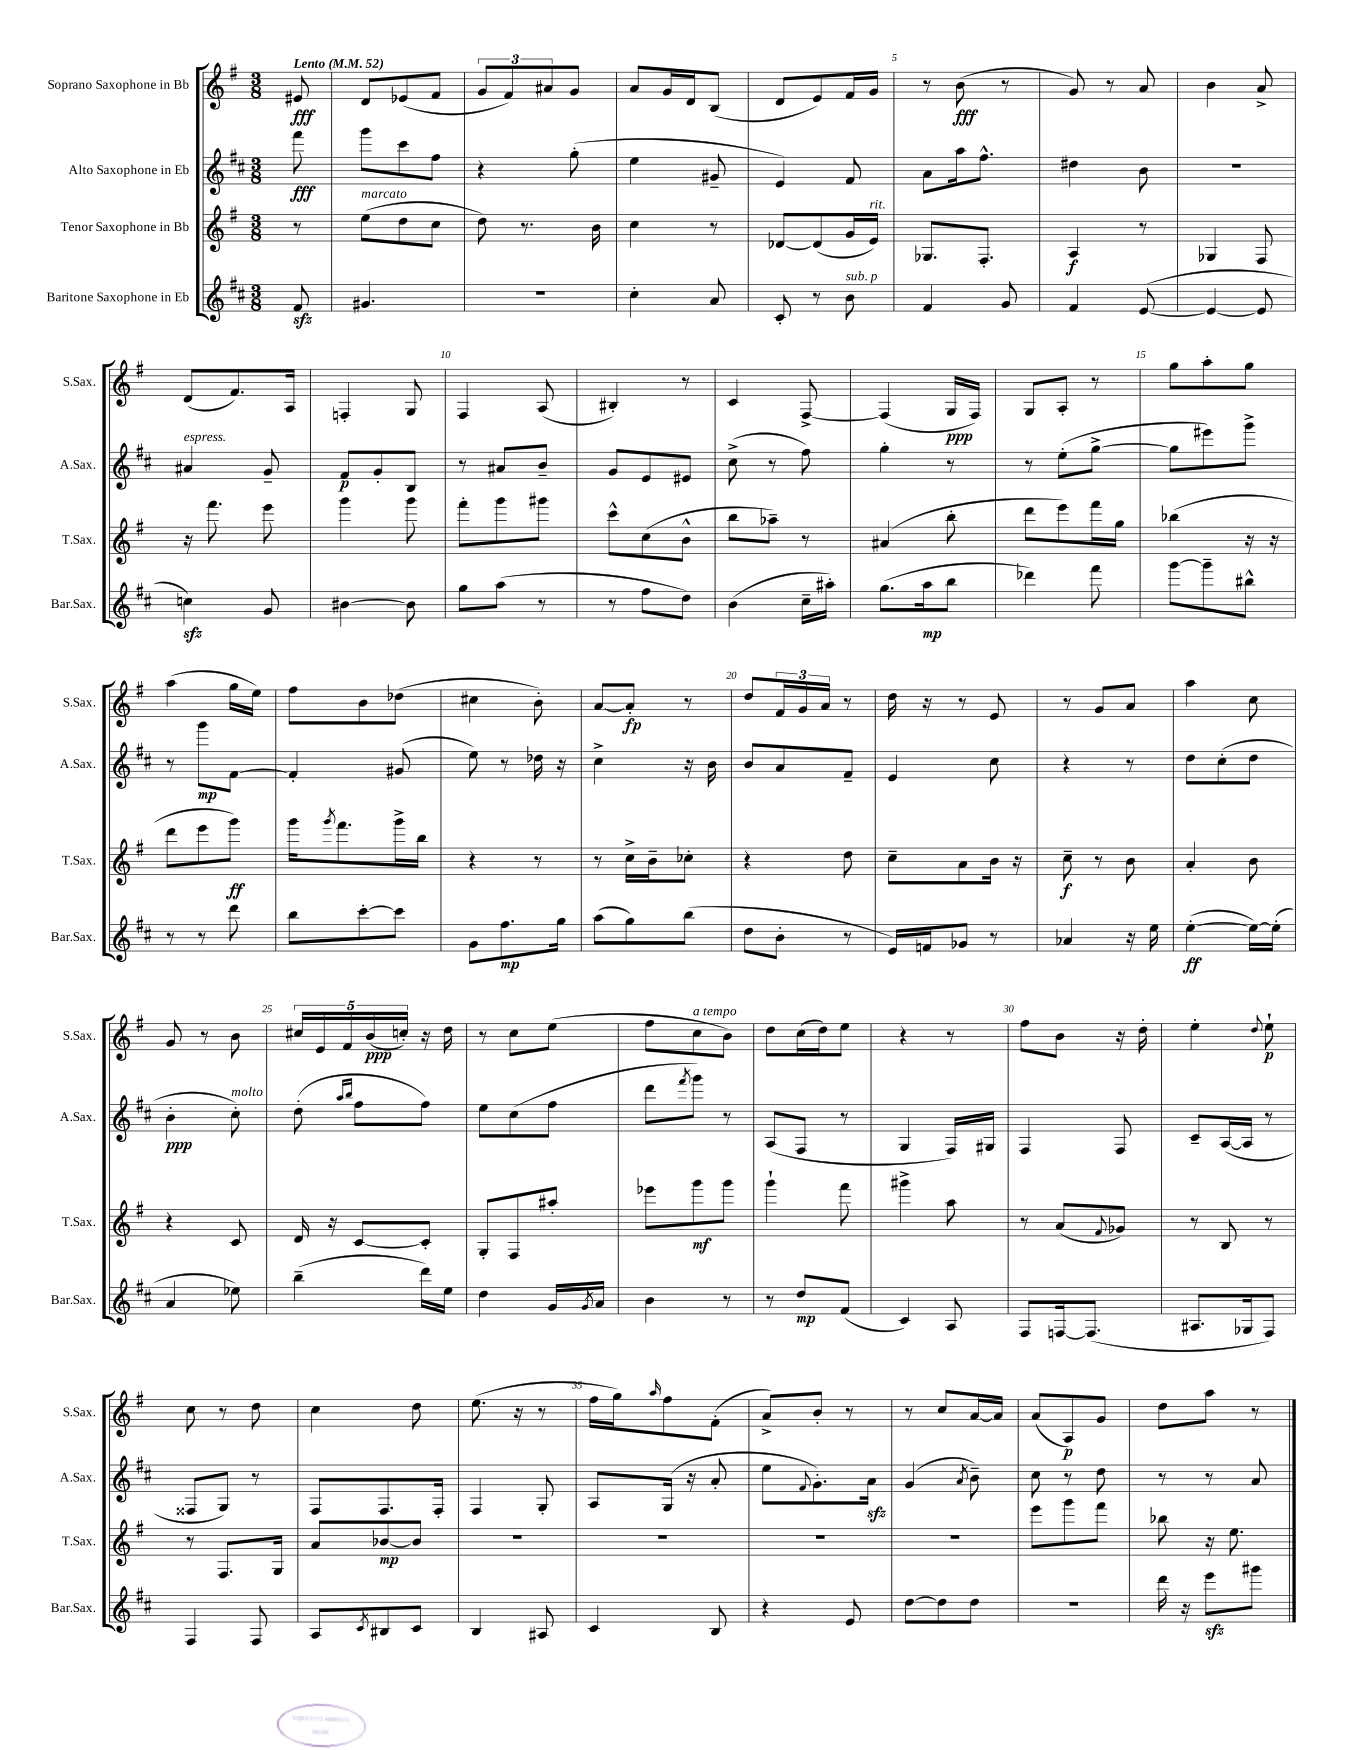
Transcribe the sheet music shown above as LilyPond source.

<<
\new StaffGroup <<
\new Staff = "s0" \with { instrumentName = "Soprano Saxophone in Bb" shortInstrumentName = "S.Sax." } {
    \clef treble \key g \major \numericTimeSignature \time 3/8 \partial 8 \tempo "Lento" 4 = 52
    eis'8\fff |
    d'8 ees'8( fis'8 |
    \tuplet 3/2 { g'8 fis'8) ais'8 } g'8 |
    a'8 g'16 d'16 b8( |
    d'8 e'8) fis'16 g'16 |
    r8 b'8\fff( r8 |
    g'8) r8 a'8 |
    b'4 a'8-> |
    d'8( fis'8.) a16 |
    f4-. g8 |
    fis4 a8( |
    bis4-.) r8 |
    c'4 fis8~-> |
    fis4( g16\ppp fis16) |
    g8 a8-. r8 |
    g''8 a''8-. g''8 |
    a''4( g''16 e''16) |
    fis''8 b'8 des''8( |
    cis''4 b'8-.) |
    a'8~ a'8-.\fp r8 |
    d''8 \tuplet 3/2 { fis'16 g'16 a'16 } r8 |
    d''16 r16 r8 e'8 |
    r8 g'8 a'8 |
    a''4 c''8 |
    g'8 r8 b'8 |
    \tuplet 5/4 { cis''16 e'16 fis'16 b'16\ppp( c''16-.) } r16 d''16 |
    r8 c''8 e''8( |
    fis''8 c''8^\markup { \italic "a tempo" } b'8) |
    d''8 c''16( d''16) e''8 |
    r4 r8 |
    fis''8 b'8 r16 d''16-. |
    e''4-. \appoggiatura { d''8 } e''8-!\p |
    c''8 r8 d''8 |
    c''4 d''8 |
    e''8.( r16 r8 |
    fis''16 g''16) \grace { a''16 } fis''8 fis'8-.( |
    a'8->) b'8-. r8 |
    r8 c''8 a'16~ a'16 |
    a'8( a8\p) g'8 |
    d''8 a''8 r8 \bar "|." |
}
\new Staff = "s1" \with { instrumentName = "Alto Saxophone in Eb" shortInstrumentName = "A.Sax." } {
    \clef treble \key d \major \numericTimeSignature \time 3/8 \partial 8
    fis'''8\fff |
    g'''8 cis'''8 fis''8 |
    r4 g''8-.( |
    e''4 gis'8-- |
    e'4) fis'8 |
    a'8 a''16 fis''8.-^ |
    dis''4 b'8 |
    R4. |
    ais'4^\markup { \italic "espress." } g'8-- |
    fis'8\p g'8-. b8 |
    r8 ais'8 b'8-- |
    g'8 e'8 eis'8 |
    cis''8->( r8 fis''8) |
    g''4-. r8 |
    r8 e''8-.( g''8~-> |
    g''8 eis'''8) g'''8-> |
    r8 g'''8\mp fis'8~ |
    fis'4-. gis'8( |
    e''8) r8 des''16 r16 |
    cis''4-> r16 b'16 |
    b'8 a'8 fis'8-- |
    e'4 cis''8 |
    r4 r8 |
    d''8 cis''8-.( d''8 |
    b'4-.\ppp cis''8-.^\markup { \italic "molto" }) |
    d''8-.( \grace { a''16 b''16 } fis''8 fis''8) |
    e''8 cis''8( fis''8 |
    d'''8 \acciaccatura { fis'''8 } g'''8) r8 |
    a8( fis8 r8 |
    g4 fis16) gis16 |
    fis4 fis8 |
    cis'8-- a16~( a16 r8 |
    fisis8 g8) r8 |
    fis8 fis8. fis16-. |
    fis4 g8-. |
    a8 g16( r16 a'8-. |
    e''8 \appoggiatura { fis'8 } g'8.-.) a'16\sfz |
    g'4( \acciaccatura { a'8 } b'8--) |
    cis''8 r8 d''8 |
    r8 r8 a'8 \bar "|." |
}
\new Staff = "s2" \with { instrumentName = "Tenor Saxophone in Bb" shortInstrumentName = "T.Sax." } {
    \clef treble \key g \major \numericTimeSignature \time 3/8 \partial 8
    r8 |
    e''8^\markup { \italic "marcato" }( d''8 c''8 |
    d''8) r8. b'16 |
    c''4 r8 |
    des'8~ des'8( g'16 e'16^\markup { \italic "rit." }) |
    ges8. fis8.-. |
    a4\f r8 |
    ges4 fis8 |
    r16 fis'''8. e'''8 |
    g'''4 g'''8 |
    fis'''8-. g'''8 gis'''8 |
    c'''8-^ c''8( b'8-^ |
    b''8 aes''8--) r8 |
    ais'4( b''8-. |
    d'''8 e'''8) fis'''16 g''16 |
    bes''4( r16 r16 |
    d'''8 e'''8 g'''8\ff) |
    g'''16 \acciaccatura { g'''8 } fis'''8. g'''16-> b''16 |
    r4 r8 |
    r8 c''16-> b'16-- ces''8-. |
    r4 d''8 |
    c''8-- a'8 b'16 r16 |
    c''8--\f r8 b'8 |
    a'4-. b'8 |
    r4 c'8 |
    d'16 r16 c'8~ c'8-. |
    g8-. fis8 ais''8-. |
    ees'''8 g'''8\mf g'''8 |
    g'''4-! fis'''8 |
    gis'''4-> a''8 |
    r8 a'8( \appoggiatura { fis'8 } ges'8) |
    r8 b8 r8 |
    r8 fis8. g16 |
    a'8 bes'8~\mp bes'8 |
    R4. |
    R4. |
    R4. |
    R4. |
    e'''8 g'''8 fis'''8 |
    bes''8 r16 e''8. \bar "|." |
}
\new Staff = "s3" \with { instrumentName = "Baritone Saxophone in Eb" shortInstrumentName = "Bar.Sax." } {
    \clef treble \key d \major \numericTimeSignature \time 3/8 \partial 8
    fis'8\sfz |
    gis'4. |
    R4. |
    cis''4-. a'8 |
    cis'8-. r8 b'8^\markup { \italic "sub. p" } |
    fis'4 g'8 |
    fis'4 e'8~( |
    e'4~ e'8 |
    c''4\sfz) g'8 |
    bis'4~ bis'8 |
    g''8 a''8( r8 |
    r8 fis''8 d''8) |
    b'4( cis''16-- ais''16-.) |
    g''8.( a''16\mp b''8 |
    des'''4) fis'''8 |
    g'''8~ g'''8-- bis''8-^ |
    r8 r8 d'''8 |
    b''8 cis'''8~-. cis'''8 |
    g'8 fis''8.\mp g''16 |
    a''8( g''8) b''8( |
    d''8 b'8-. r8 |
    e'16) f'16 ges'8 r8 |
    aes'4 r16 e''16 |
    e''4~-.\ff( e''16~) e''16-.( |
    a'4 ees''8) |
    b''4--( d'''16) e''16 |
    d''4 g'16 \acciaccatura { g'8 } a'16 |
    b'4 r8 |
    r8 d''8\mp fis'8( |
    cis'4) a8 |
    fis8 f16~ f8.( |
    ais8. ges16 fis8) |
    fis4 fis8 |
    a8 \acciaccatura { cis'8 } bis8 cis'8 |
    b4 ais8 |
    cis'4 b8 |
    r4 e'8 |
    d''8~ d''8 d''8 |
    R4. |
    d'''16 r16 e'''8\sfz gis'''8 \bar "|." |
}
>>
>>
\layout { \context { \Score \override BarNumber.break-visibility = ##(#f #t #t) barNumberVisibility = #(every-nth-bar-number-visible 5) } }
